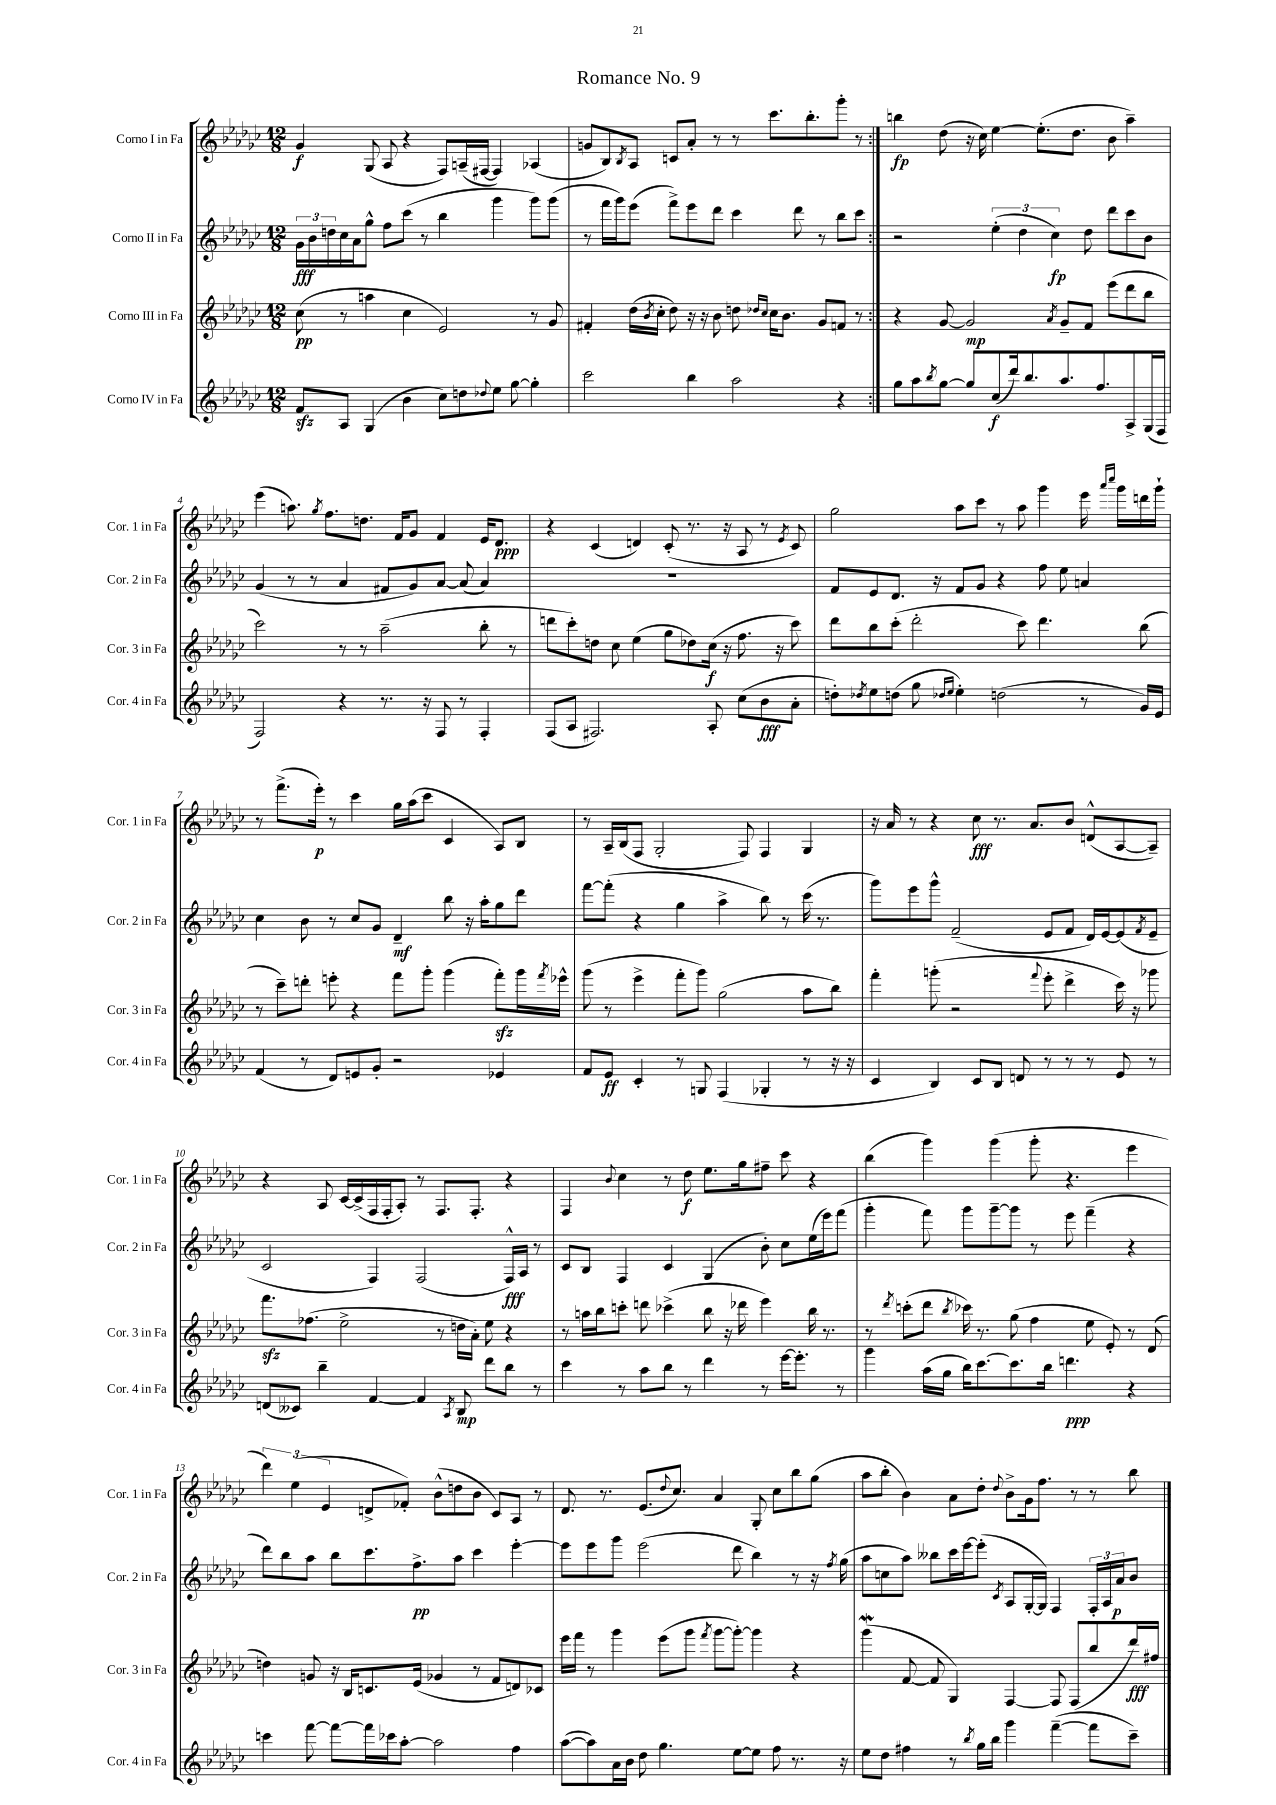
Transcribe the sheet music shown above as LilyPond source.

\header { title = "Romance No. 9" }
<<
\new StaffGroup <<
\new Staff = "s0" \with { instrumentName = "Corno I in Fa" shortInstrumentName = "Cor. 1 in Fa" } {
    \clef treble \key ges \major \numericTimeSignature \time 12/8
    \repeat volta 2 { ges'4\f ges8( aes8 r4 f8) a16--( fis16~ fis4) aes4( |
    g'8 bes8) \acciaccatura { bes8 } aes8 c'8 aes'8-. r8 r8 ces'''8. bes''8.-. ges'''8-. r8 | }
    b''4\fp des''8( r16 ces''16) ees''4~ ees''8.-.( des''8. bes'8 aes''4--) |
    ees'''4( a''8.) \acciaccatura { ges''8 } f''8. d''8. f'16 ges'8 f'4 ees'16 des'8.\ppp |
    r4 ces'4( d'4) ces'8-.( r8. r16 aes8 r8 \acciaccatura { ees'8 } ces'8) |
    ges''2 aes''8 ces'''8 r8 aes''8 ges'''4 ees'''16 \grace { aes'''16 ces''''16 } ges'''16 d'''16 ges'''16-! |
    r8 f'''8.->( ees'''16-.\p) r8 ces'''4 ges''16 aes''16( ces'''8 ces'4 aes8) bes8 |
    r8 aes16-- bes16( f8 ges2-. f8) f4 ges4 |
    r16 aes'16 r8 r4 ces''8\fff r8. aes'8. bes'8 d'8-^( aes8~ aes8--) |
    r4 aes8 ces'16~ ces'16->( f16 f16-. aes8-.) r8 f8. f8.-. r4 |
    f4 \appoggiatura { bes'8 } ces''4 r8 des''8\f ees''8. ges''16 fis''8-- ces'''8 r4 |
    bes''4( ges'''4) ges'''4( ges'''8-. r4. ees'''4 |
    \tuplet 3/2 { des'''4) ees''4( ees'4 } d'8-> fes'8-.) bes'8-^( d''8 bes'8 ces'8) aes8 r8 |
    des'8. r8. ees'8.( \appoggiatura { des''8 } ces''8.) aes'4 ges8-. ces''8 bes''8 ges''8( |
    aes''8 bes''8-. bes'4) aes'8 des''8-. \appoggiatura { des''8 } bes'8-> ges'16 f''8. r8 r8 bes''8 \bar "|." |
}
\new Staff = "s1" \with { instrumentName = "Corno II in Fa" shortInstrumentName = "Cor. 2 in Fa" } {
    \clef treble \key ges \major \numericTimeSignature \time 12/8
    \repeat volta 2 { \tuplet 3/2 { ges'16\fff bes'16 d''16 } ces''16 aes'16 ges''8-^ f''8 ces'''8( r8 bes''4 ges'''4 ges'''8) ges'''8( |
    r8 f'''16 ges'''16) ees'''8( f'''8->) ees'''8 des'''8 ces'''4 des'''8 r8 bes''8 ces'''8 | }
    r2 \tuplet 3/2 { ees''4-.( des''4 ces''4\fp) } des''8 des'''8 ces'''8 bes'8 |
    ges'4( r8 r8 aes'4 fis'8 ges'8) aes'8~ aes'8( aes'4) |
    R1. |
    f'8 ees'8 des'8. r16 f'8 ges'8 r4 f''8 ees''8 a'4 |
    ces''4 bes'8 r8 ces''8 ges'8 des'4--\mf bes''8 r16 aes''16-. ges''8 des'''8 |
    f'''8~ f'''8-.( r4 ges''4 aes''4-> bes''8) r8 ces'''16( r8. |
    ges'''8) ees'''8 ges'''8-^ f'2--( ees'8 f'8 des'16) ees'16~ ees'8( \acciaccatura { f'8 } ees'8-- |
    ces'2 f4) f2( f16-^\fff) aes16 r8 |
    ces'8 bes8 f4 ces'4 ges4( bes'8-.) ces''8 ees''16( ees'''16) f'''8( |
    ges'''4-. f'''8) ges'''8 ges'''8~-- ges'''8 r8 ees'''8 f'''4--( r4 |
    des'''8) bes''8 aes''8 bes''8 ces'''8. f''8.->\pp aes''8 ces'''4 ees'''4~-. |
    ees'''8 ees'''8 ges'''8 ees'''2( des'''8 bes''4) r8 r16 \acciaccatura { f''8 } ges''16( |
    aes''8 c''8 aes''8) beses''8 ces'''16 ees'''16~ ees'''8-.( \acciaccatura { ces'8 } aes8 ges16~-. ges16) f4 \tuplet 3/2 { f16-. aes16 aes'16\p } bes'8 \bar "|." |
}
\new Staff = "s2" \with { instrumentName = "Corno III in Fa" shortInstrumentName = "Cor. 3 in Fa" } {
    \clef treble \key ges \major \numericTimeSignature \time 12/8
    \repeat volta 2 { ces''8\pp( r8 a''4 ces''4 ees'2) r8 ges'8 |
    fis'4-. des''16( \acciaccatura { bes'8 } ces''16-. des''8) r16 r16 bes'8 d''8 \grace { des''16 ces''16 } ces''16 bes'8. ges'8 f'8 r8 | }
    r4 ges'8~ ges'2\mp \acciaccatura { aes'8 } ges'8-- f'8 ees'''8( des'''8 bes''8 |
    ces'''2) r8 r8 aes''2--( bes''8-. r8 |
    d'''8 ces'''8-.) d''8 ces''8 ees''4( ges''8 des''8) ces''16\f( r16 f''8. r16 ces'''8) |
    des'''8 bes''8 ces'''8-.( des'''2-. ces'''8) des'''4. bes''8( |
    r8 ces'''8--) d'''8-. e'''8-. r4 f'''8 ges'''8-. ges'''4( f'''8-.\sfz) ges'''16 \acciaccatura { f'''8 } ees'''16-^ |
    ges'''8( r8 ees'''4-> f'''8-. ges'''8) ges''2( aes''8 bes''8) |
    f'''4-. g'''8-.( r2 \appoggiatura { f'''8 } ees'''8-. des'''4-> ces'''16) r16 ges'''8 |
    f'''8.\sfz fes''8.( ees''2-> r8 d''16 aes'16-.) ees''8 r4 |
    r8 a''16 bes''16 c'''8-. d'''8 ces'''4->( bes''8 r16 des'''16 ees'''4) bes''16 r8. |
    r8 \acciaccatura { des'''8 } c'''8-.( des'''8 \acciaccatura { bes''8 } ces'''16) r8. ges''8( f''4 ees''8 ees'8-.) r8 des'8( |
    d''4) g'8 r16 bes16 c'8. ees'16( ges'4 r8 f'8 d'8) ces'8 |
    ees'''16 f'''16 r8 ges'''4 ees'''8( ges'''8 \acciaccatura { f'''8 } ges'''8~ ges'''8~-.) ges'''4 r4 |
    ges'''4\mordent( f'8~ f'8 ges4) f4~ f8 f8( bes''8 des'''16\fff) fis''16 \bar "|." |
}
\new Staff = "s3" \with { instrumentName = "Corno IV in Fa" shortInstrumentName = "Cor. 4 in Fa" } {
    \clef treble \key ges \major \numericTimeSignature \time 12/8
    \repeat volta 2 { f'8\sfz aes8 ges4( bes'4 ces''8) d''8 \appoggiatura { des''8 } ees''8 ges''8~ ges''4-. |
    ces'''2 bes''4 aes''2 r4 | }
    ges''8 aes''8 \acciaccatura { bes''8 } ges''8~ ges''8 ces''8\f( des'''16) bes''8. aes''8. f''8. aes8-> ges16( f16 |
    f2) r4 r8. r16 f8 r8 f4-. |
    f8( aes8 fis2.) aes8-. ces''8( bes'8\fff aes'8-. |
    d''8-.) \acciaccatura { des''8 } ees''8 d''8( ges''8 \grace { des''16 ees''16 } ees''4-.) d''2( r8 ges'16) ees'16 |
    f'4( r8 des'8) e'8 ges'8-. r2 ees'4 |
    f'8 ees'8\ff ces'4-. r8 g8 f4( ges4-. r8 r16 r16 |
    ces'4 bes4) ces'8 bes8 d'8 r8 r8 r8 ees'8 r8 |
    d'8( ceses'8) bes''4-- f'4~ f'4 \acciaccatura { aes8 } bes8\mp des'''8 bes''8 r8 |
    ces'''4 r8 aes''8 bes''8 r8 des'''4 r8 ees'''16~ ees'''8.-. r8 |
    ges'''4 aes''16( ges''16 bes''16) ces'''8.~ ces'''8. bes''16 d'''4.\ppp r4 |
    c'''4 f'''8~ f'''8~ f'''16 ces'''16 aes''8~-. aes''2 f''4 |
    aes''8~( aes''8) aes'16 bes'16 des''8 ges''4. ees''8~ ees''8 f''8 r8. r16 |
    ees''8 des''8 fis''4 r8 \acciaccatura { bes''8 } ges''16 bes''16 ges'''4 f'''4~--( f'''8 ces'''8--) \bar "|." |
}
>>
>>
